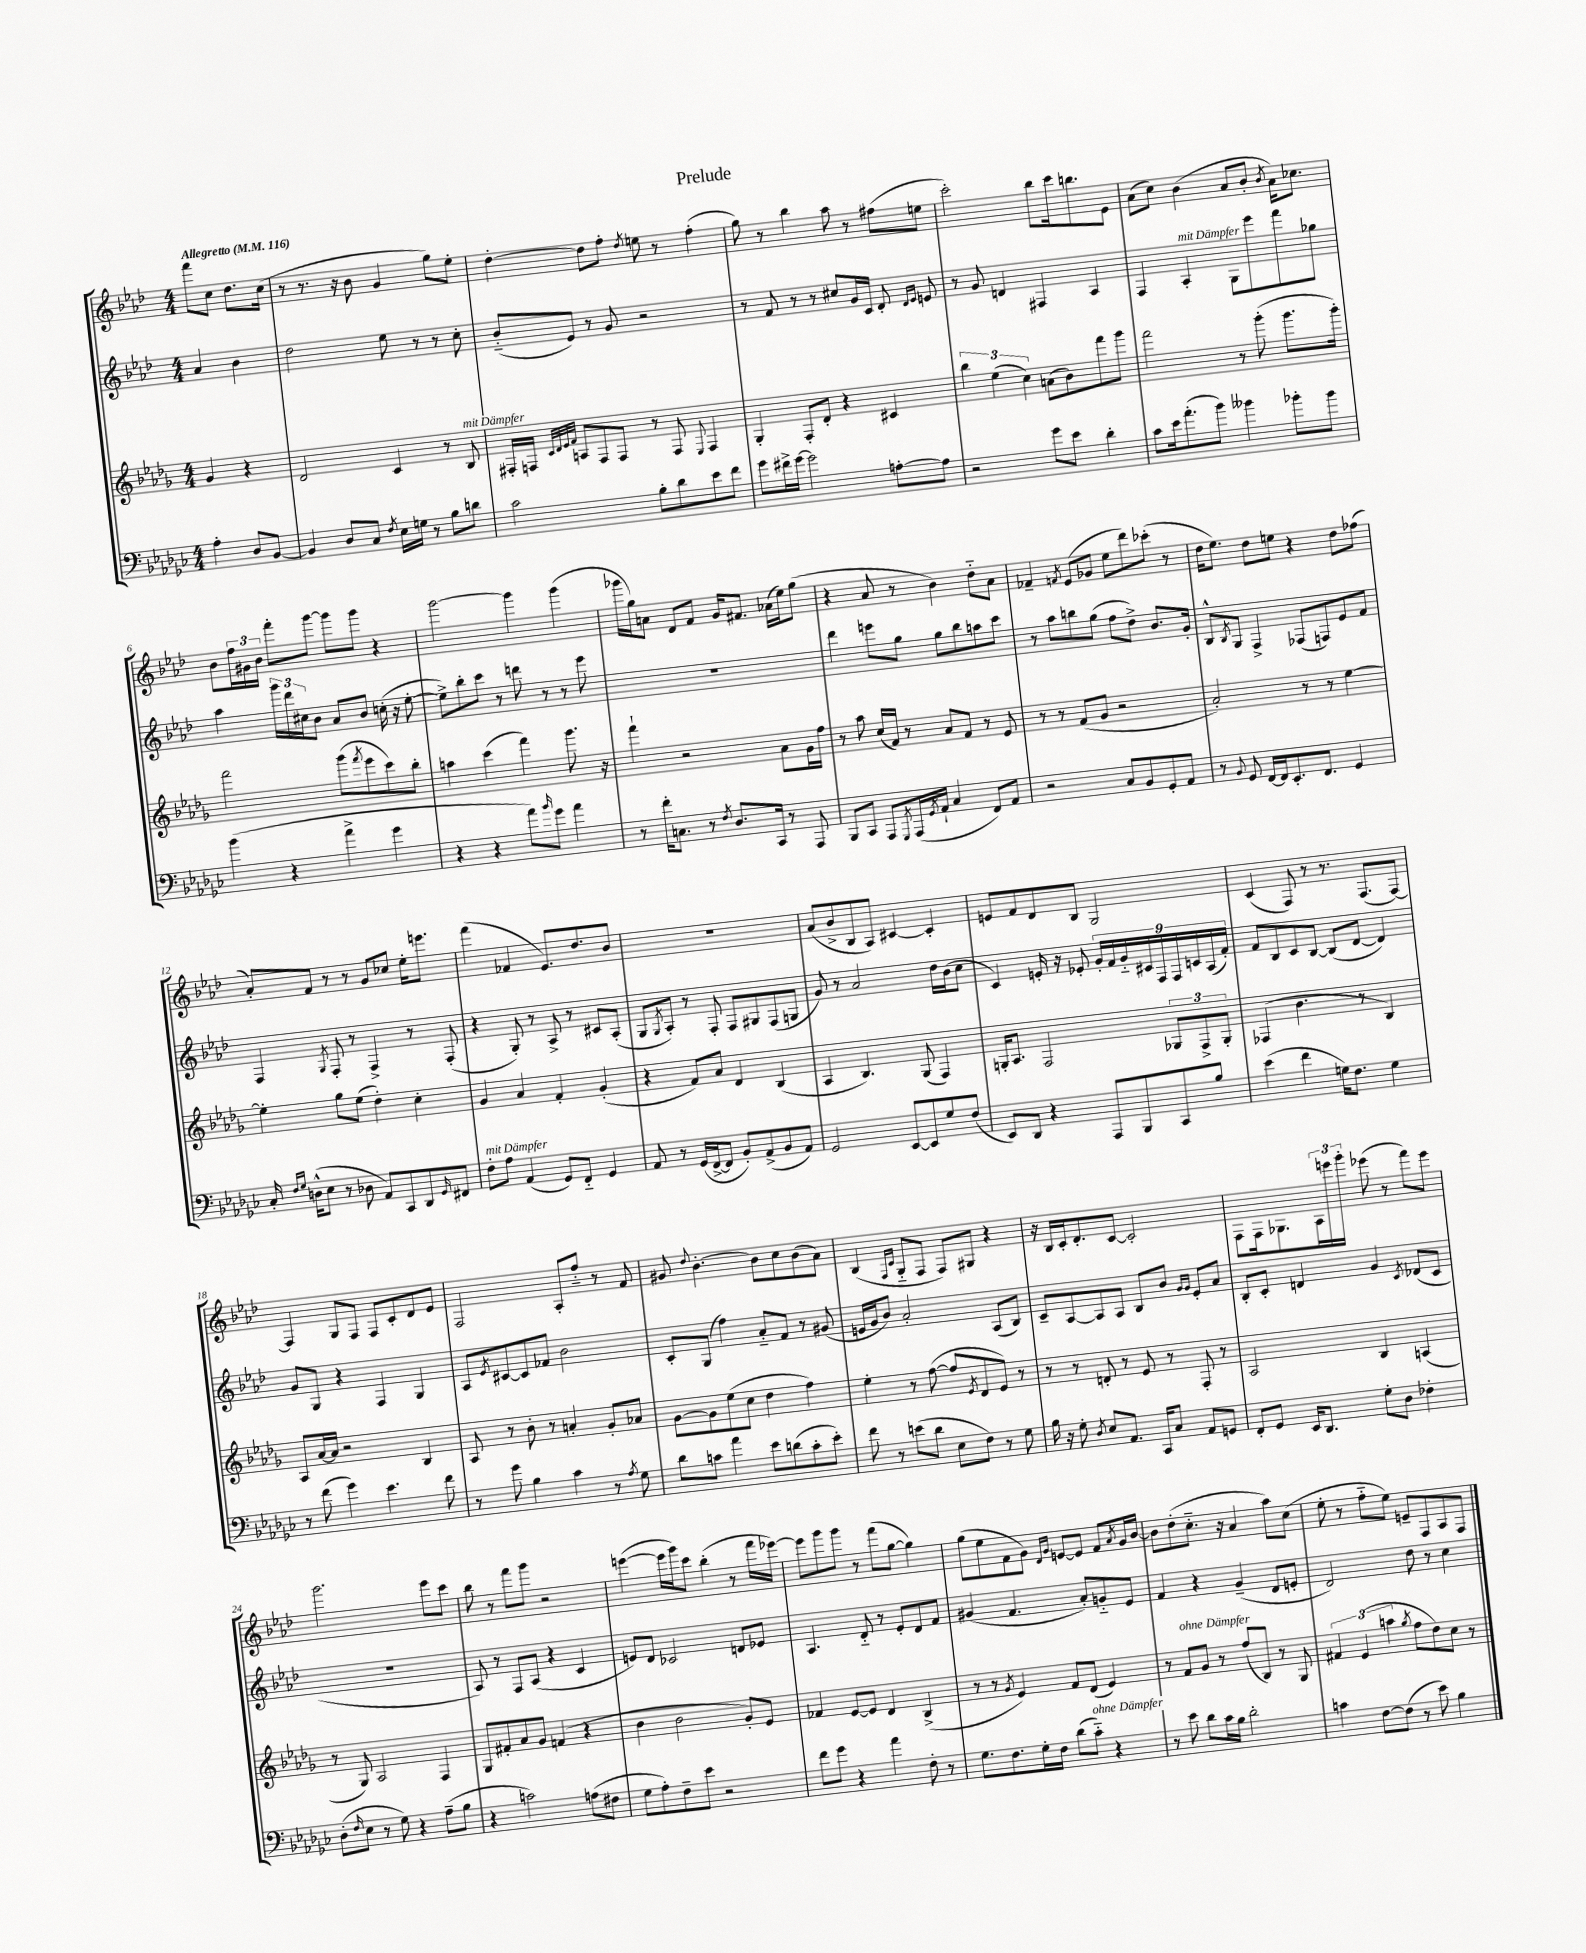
\header { title = "Prelude" }
<<
\new StaffGroup <<
\new Staff = "s0" {
    \clef treble \key aes \major \numericTimeSignature \time 4/4 \partial 2 \tempo "Allegretto" 4 = 116
    f'''8 c''8 des''8. c''16( |
    r8 r8. r16 bes'8 g'4 g''8) ees''8-. |
    des''4~-. des''8 f''8-. \acciaccatura { des''8 } e''8 r8 f''4-.( |
    g''8) r8 bes''4 aes''8 r8 fis''8( e''8 |
    c'''2-.) bes''8 c'''16 b''8. ees'8 |
    aes'8( c''8) bes'4( aes'8 bes'8-. \acciaccatura { bes'8 } aes'16) ces''8. |
    bes'8 \tuplet 3/2 { f''16 gis'16 bes'16 } f'''8-. g'''8~ g'''8 g'''8 r4 |
    g'''2~ g'''4 g'''4( |
    ges'''16 g''16) a'8 des'8 f'8 g'16 fis'8. aes'16( ees''16) g''8( |
    r4 aes'8 r8 bes'4) des''8-_ aes'8 |
    fes'4-- \acciaccatura { f'8 } ees'8( ges'8 ees''8 des'''8) ces'''8-.( r8 |
    des''16 ees''8.) des''8 e''8 r4 des''8 fes''8( |
    aes'8-.) f'8 r8 r8 g'8 ces''8 ees''16-. e'''8. |
    f'''4( fes'4 ees'8.) des''8. bes'8 |
    R1 |
    aes'8( bes'8-> bes8 aes8) cis'4~ cis'4-. |
    e'8 f'8 des'8 bes8 g2 |
    c'4( f8) r8 r8. f8.( f8~) |
    f4 g8 f8 f8 c'8-. des'8 ees'8 |
    f2 aes8-. f''8-_ r8 f'8 |
    gis'8 \appoggiatura { des''8 } bes'4.~-. bes'8 c''8 bes'8( aes'8) |
    bes4( \grace { f16 c'16 } g8-_ f8 f8) gis8 r4 |
    r16 bes16 c'16-. des'8.-. c'8~ c'2-. |
    f8 f16 ges8. \tuplet 3/2 { aes16 e'''16 g'''16-. } ees'''8( r8 f'''8) ees'''8 |
    g'''2. ees'''8 c'''8 |
    bes''8 r8 f'''8 g'''8 r2 |
    e'''4~( e'''16 g'''16) c'''8 bes''4-.( r8 f'''16 ees'''16~) |
    ees'''8 g'''8 g'''8 r8 f'''8( g''8~ g''4) |
    g''8( ees''8 f'8 g'8) \grace { des'16 g'16 } e'8~ e'8 f'8 \acciaccatura { aes'8 } g'16 bes'16~ |
    bes'8 des''8-.( c''8.-_ r16 aes'4 aes''8) c''8( |
    ees''8-. r8 f''8-_ ees''8) e'8-- f8 aes8 f8 \bar "|." |
}
\new Staff = "s1" {
    \clef treble \key aes \major \numericTimeSignature \time 4/4 \partial 2
    aes'4 bes'4 |
    des''2 ees''8 r8 r8 c''8-. |
    bes'8-_( ees'8) r8 g'8 r2 |
    r8 f'8 r8 r8 cis''8 g'16 c'16 des'8-. \grace { des'16 ees'16 } e'8 |
    r8 g'8 d'4 fis4 aes4 |
    f4 aes4-.^\markup { \italic "mit Dämpfer" } g8 ees'''8 f'''8 ges''8 |
    aes''4 \tuplet 3/2 { g'''16 des'''16 cis''16 } bes'8 aes'8 bes'8 c''16-.( r16 ees''8~-. |
    ees''8->) bes''8-. c'''8 r8 d'''8 r8 r8 ees'''8 |
    R1 |
    des'''4 e'''8 g''8 g''8 bes''8 a''8 c'''8 |
    r8 aes''8 b''8 g''8( f''8 des''8->) bes'8. g'16-. |
    bes8-^ \acciaccatura { bes8 } g8 f4-> fes8( f8) ees'8 f'8 |
    f4 \acciaccatura { g8 } f8-. r8 f4-> r8 f8-.( |
    r4 g8-.) r8 aes8-> r8 cis'8 aes8-.( |
    g8 \acciaccatura { g8 } aes8-.) r8 f8-. f8 gis8 f8( g8 |
    g'8) r8 aes'2 des''16 bes'16( c''8 |
    c'4) e'16-. r16 ees'8-. \tuplet 9/8 { g'16-. f'16 g'16-_ cis'16 f16 f16 c'16 aes16( f'16-.) } |
    f'8 bes8 c'8 bes8~ bes8( des'8~ des'4) |
    g'8 g8 r4 f4 g4 |
    aes8 \acciaccatura { ees'8 } cis'8~ cis'8 fes'8 bes'2 |
    c'8-. g8( f''4) aes'8-_ f'8 r8 gis'8( |
    e'16 g'16 bes'8) aes'2-. aes8( bes8) |
    c'8-- aes8~ aes8 aes8 bes8 bes'8 \grace { g'16 g'16 } ees'8-. aes'8 |
    bes8-. c'8-. d'4 g'4 \acciaccatura { c'8 } des'8( c'8 |
    R1 |
    aes8) r8 f8 aes8( r4 c'4 |
    e'8) des'8 ces'2 d'8 ees'8 |
    aes4. des'8-_ r8 ees'8-. des'8 f'8 |
    gis'4( f'4. aes'8-.) g'8-_ ees'8 |
    f'4 r4 g'4--( des'8 e'8-. |
    des'2) des''8 r8 c''4 \bar "|." |
}
\new Staff = "s2" {
    \clef treble \key des \major \numericTimeSignature \time 4/4 \partial 2
    ges'4 r4 |
    des'2 c'4 r8 bes8^\markup { \italic "mit Dämpfer" } |
    fis16-. f16 \grace { c'32 des'32 ees'32 f'32 } a8 f8 f8 r8 f8 \appoggiatura { ees8 } f4 |
    ges4-. f8-. des'8-. r4 cis'4 |
    \tuplet 3/2 { bes''4 ees''4( c''4) } a'8( bes'8) f'''8 ges'''8 |
    f'''2 r8 ges'''8-.( ges'''8. ges'''16-.) |
    f'''2 ges'''8( \acciaccatura { f'''8 } ees'''8 c'''8) bes''8-. |
    a''4 c'''4( f'''4) ges'''8. r16 |
    f'''4-! r2 aes'8 ges'16 f''16 |
    r8 aes''8 c''16( f'16) r8 aes'8 f'8 r8 ees'8 |
    r8 r8 f'8( ges'8 r2 |
    aes'2-.) r8 r8 ees''4~ |
    ees''4-. ges''8 ees''8( des''4-.) c''4-. |
    ges'4 aes'4 f'4-. ges'4-.( |
    r4 f'8) aes'8 des'4 bes4( |
    aes4 bes4.) ges8( f4) |
    g16-. aes8. f2 \tuplet 3/2 { ges8 f8-> ges8-. } |
    fes4( bes'4. r8 bes4) |
    aes8 aes'16~ aes'16 r2 bes4 |
    aes8 r8 bes'8-. r8 a'4-. ges'8-. aes'8 |
    ges'8~ ges'8 ees''8( c''8 des''4 f''4) |
    ees''4-. r8 f''8~( f''8 \acciaccatura { ees'8 } des'8 ees'8) r8 |
    r8 r8 d'8-. r8 ees'8 r8 f8-. r8 |
    aes2 bes4 a4( |
    r8 ges8) aes2 f4 |
    ges8 fis'8-. aes'8 ges'8 f'4( r4 |
    bes'4 bes'2 ges'8-.) ees'8 |
    fes'4 ees'8~ ees'8 des'4 bes4->( |
    r8 r8 \acciaccatura { ges'8 } ees'4) f'8 des'8( ees'4) |
    r8 f'8^\markup { \italic "ohne Dämpfer" } ges'8 r8 f''8( bes8) r8 ges8 |
    \tuplet 3/2 { fis'4 ees'4( a''4 } \acciaccatura { ges''8 } f''8 des''8) c''8 r8 \bar "|." |
}
\new Staff = "s3" {
    \clef bass \key ges \major \numericTimeSignature \time 4/4 \partial 2
    aes4-. des8 bes,8~ |
    bes,4 des8 ces8 \acciaccatura { f8 } ees16 g16 r8 bes8 d'8 |
    ces'2 bes8-. des'8 ees'8 f'8 |
    ges'8 fis'16-> ges'16~ ges'2 a8~-. a8 |
    r2 ges'8 ees'8 des'4-. |
    ces'8 ees'16 aes'8.-.( bes'8) beses'4 bes'8-. bes'8 |
    bes'4( r4 aes'4-> ges'4 |
    r4 r4 aes'8) \grace { bes'16 } ges'8 aes'4 |
    r8 f'16-. c8. r8 \acciaccatura { f8 } des8. ces,16 r8 aes,,8 |
    bes,,8 ces,8 aes,,8 \acciaccatura { ges,,8 } aes,,16( \acciaccatura { ges,8 } aes,16-! ces4 f,8) aes,8 |
    r2 ces8 bes,8 ges,8-. aes,8 |
    r8 \appoggiatura { bes,8 } ges,8 f,16~ f,16 ees,8.-. f,8. ges,4 |
    ces16-. \grace { f16 ges16 } d16-^( ees8 r8 des8 aes,8) ces,8 des,8 \grace { ges,16 } fis,8 |
    f8-.^\markup { \italic "mit Dämpfer" } aes8 aes,4( ges,8) f,8-_ ges,4 |
    aes,8 r8 ges,16( f,16~-> f,8 bes,8-.) aes,8->( bes,8 aes,8) |
    ges,2 ees,8~ ees,8 ges8 f8( |
    ees,8) des,8 r4 aes,,8 bes,,8 ces,8 bes8 |
    ees'4( f'4 g16) f8. g4 |
    r8 f'8( ges'4) ees'4. f'8 |
    r8 ges'8 bes4 ces'4 r8 \acciaccatura { aes8 } ges8 |
    des'8 c'8 aes'4 ees'8 d'8( c'8-. ees'8-.) |
    f'8 r8 e'8( des'8 ees8 f8) r8 ges8 |
    bes16 r16 ges8-. \acciaccatura { des8 } ees8 aes,8. ces,16 ces8 aes,8 g,8 |
    f,8-. ges,8 ees,16 des,8. ges8-. des8 fes4-. |
    des8-.( \grace { f16 } ees8 r8 ges8) r4 aes8--( bes8 |
    r4 c'2) a8( fis8 |
    ges8 aes8-.) f8-- ees'8 r2 |
    f'8 ges'8 r4 aes'4 f8-. r8 |
    ges8. f8. ges16-. f16 des'8( ces'8-_^\markup { \italic "ohne Dämpfer" }) r4 |
    r8 ees'8 des'8 ces'16 bes16 des'2-. |
    c'4 f8~ f8( r8 ees'8) bes4 \bar "|." |
}
>>
>>
